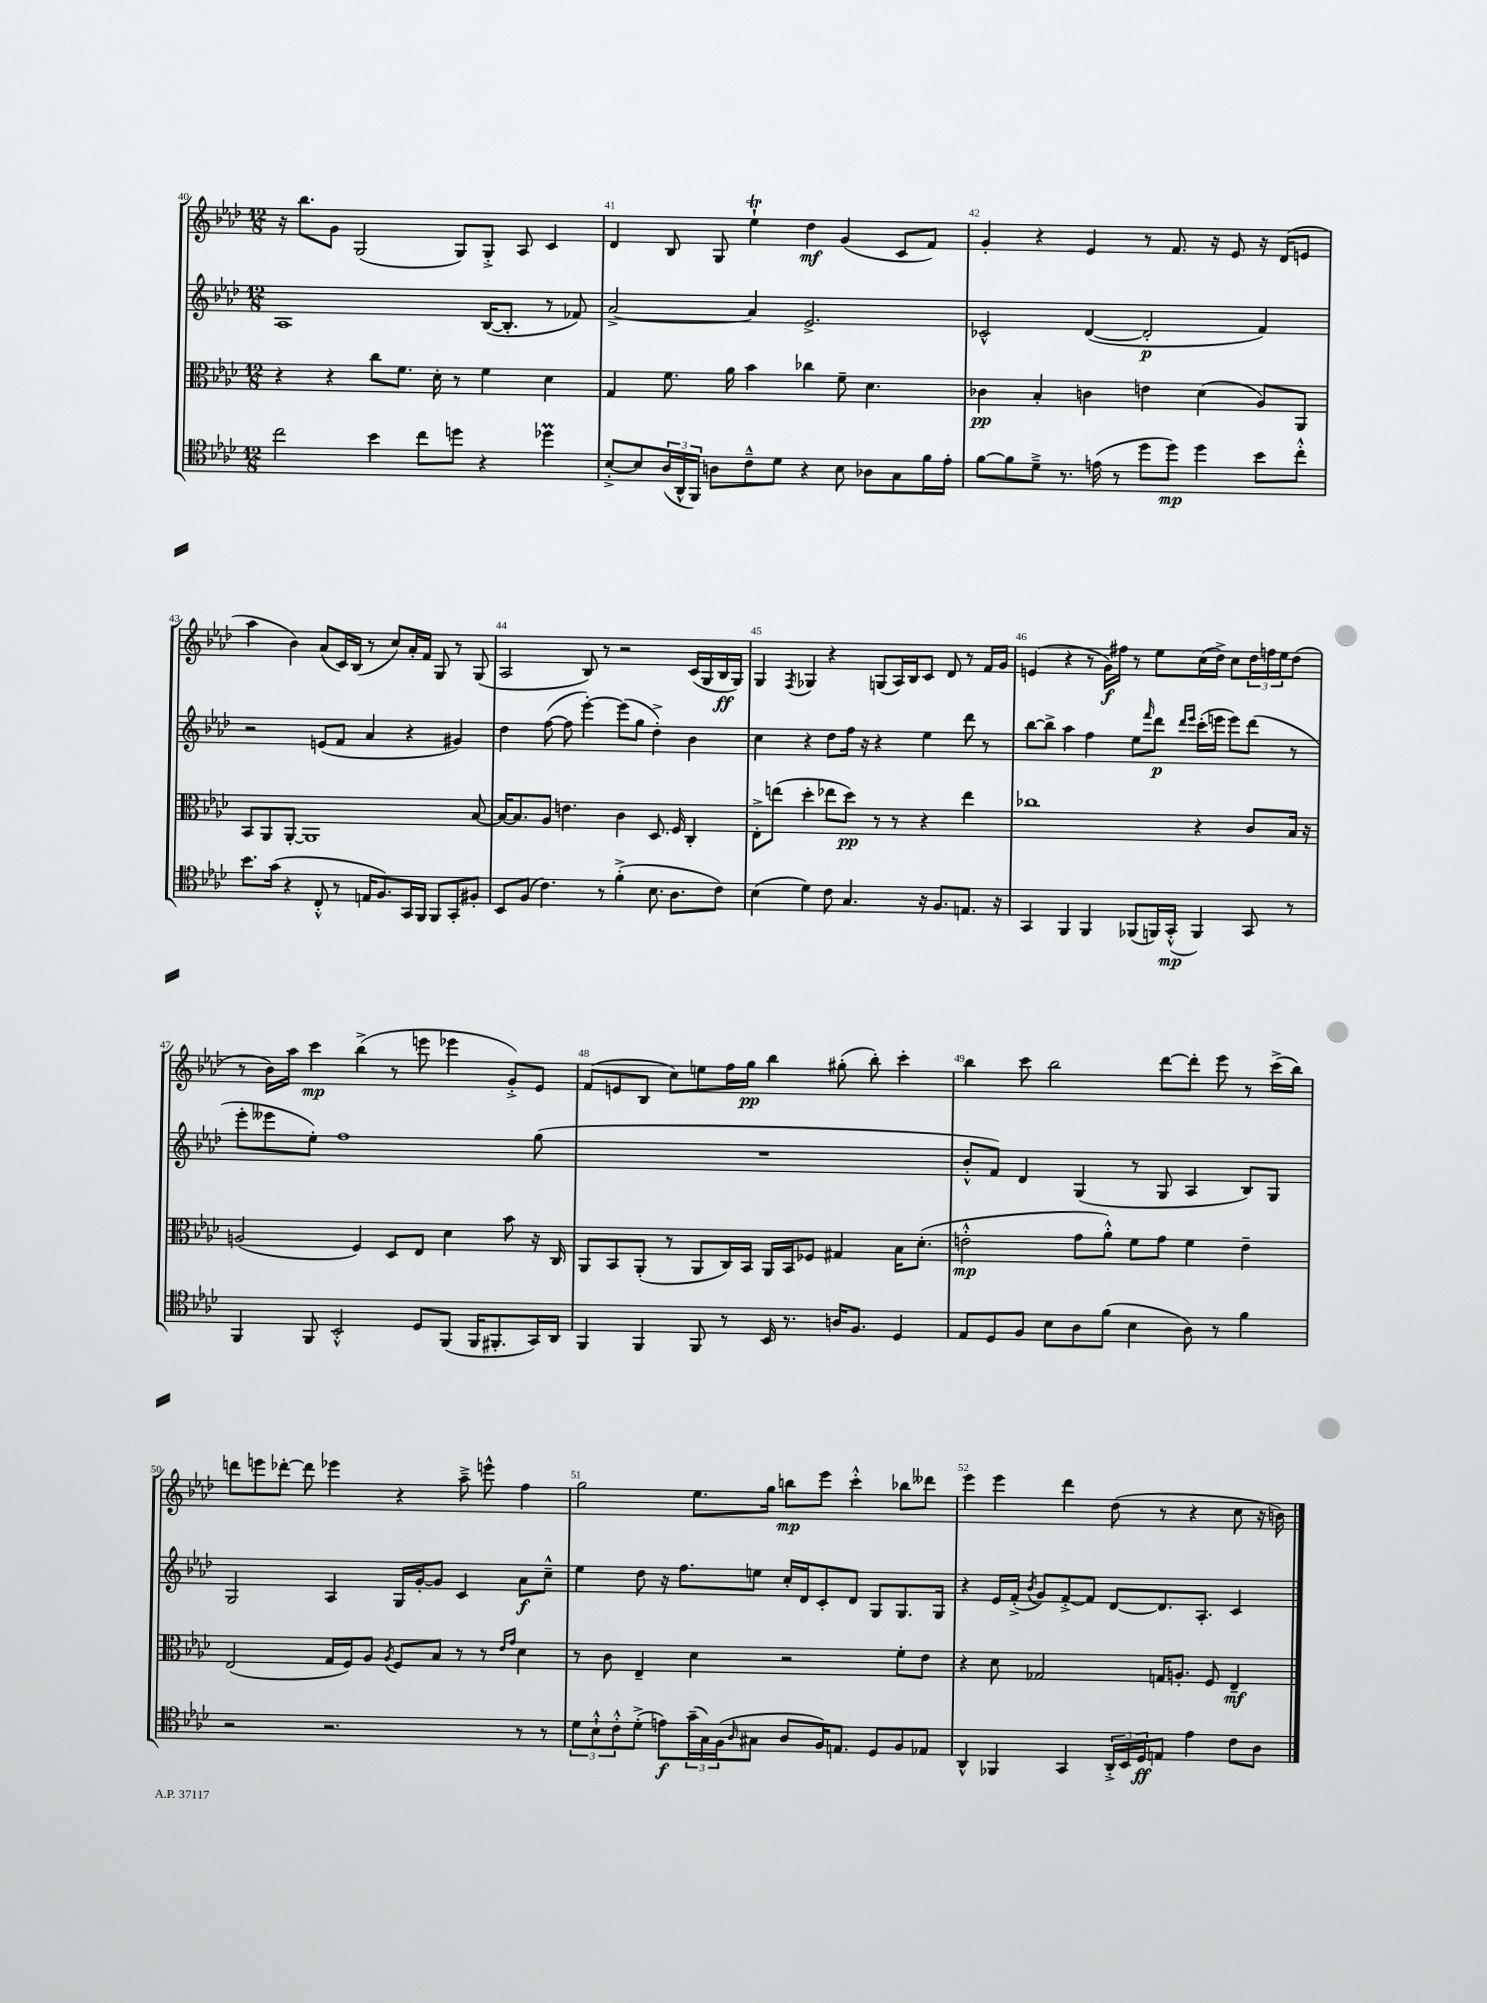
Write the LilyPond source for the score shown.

<<
\new StaffGroup <<
\new Staff = "s0" {
    \clef treble \key aes \major \numericTimeSignature \time 12/8
    r16 bes''8. g'8 g2( g8) g8-.-> aes8 c'4 |
    des'4 bes8 g8 ees''4-!\trill des''4\mf g'4( c'8 f'8) |
    g'4-. r4 ees'4 r8 f'8. r16 ees'8 r16 des'16( e'8 |
    aes''4 bes'4) aes'8( c'16) bes16( r8 c''8) aes'16-. f'16 g8 r8 g8( |
    aes2 bes8) r8 r2 c'16( g16 bes16\ff g16) |
    g4 \acciaccatura { f8 } ges4 r4 g8( aes16) bes16 c'8 des'8 r8 f'16 g'16 |
    e'4( r4 r8 g'16\f) fis''16 r8 ees''8 c''16( des''16->) c''8 \tuplet 3/2 { des''16 f''16 ees''16 } des''8( |
    r8 bes'16) aes''16 c'''4\mp bes''4->( r8 e'''8 ees'''4 g'8-.->) ees'8 |
    f'8( e'8 bes8 c''8) e''8 f''16 g''16\pp bes''4 gis''8-.( bes''8-.) c'''4-. |
    bes''4 c'''8 bes''2 des'''8~ des'''8-. ees'''8 r8 c'''16->( bes''16) |
    d'''8 e'''8 des'''8~-. des'''8 ees'''4 r4 aes''8---> e'''8-^ f''4 |
    g''2 ees''8. g''16 b''8\mp ees'''8 c'''4-.-^ bes''8 deses'''8 |
    ees'''4 ees'''4 des'''4 des''8( r8 r4 c''8 r16 b'16) \bar "|." |
}
\new Staff = "s1" {
    \clef treble \key aes \major \numericTimeSignature \time 12/8
    aes1 bes16~( bes8.-. r8 fes'8) |
    aes'2~-> aes'4 ees'2.-> |
    ces'2-^ des'4~( des'2-.\p f'4) |
    r2 e'8( f'8 aes'4 r4 gis'4) |
    des''4 f''8~( f''8 ees'''4~-.) ees'''8( g''8 des''4-.->) bes'4 |
    c''4 r4 des''8 f''16 r16 r4 ees''4 des'''8 r8 |
    bes''8~ bes''8-> aes''4 f''4 ees''8 \grace { f'''16 } des'''8\p \grace { des'''16 ees'''16 } c'''16-.( e'''16 e'''8) des'''8( r8 |
    ees'''8-. eeses'''8 ees''8-.) f''1 g''8( |
    R1. |
    bes'8-.-^ f'8) des'4 g4( r8 g8 aes4 bes8) g8 |
    g2 aes4 g16 g'16~-. g'8 c'4 aes'8\f c''8---^ |
    ees''4 des''8 r16 f''8. e''8 c''16-. des'16 c'8-. des'8 g8 g8. g16 |
    r4 ees'16 f'16-.->( \acciaccatura { bes'8 } g'8) f'8~-.-> f'8 des'8~ des'8. aes8.-. c'4 \bar "|." |
}
\new Staff = "s2" {
    \clef alto \key aes \major \numericTimeSignature \time 12/8
    r4 r4 c''8 f'8. des'16-. r8 f'4 des'4 |
    g4 f'8. aes'16 bes'4 ces''4 f'8-- des'4. |
    ces'4\pp bes4-. c'4 e'4 des'4( aes8) aes,8 |
    bes,8 aes,8 aes,8~-. aes,1 bes8~ |
    bes16~ bes8. aes8 e'4. c'4 des8. f16 c4-. |
    ees8-.-> e''8( des''4-. ees''8 des''8\pp) r8 r8 r4 ees''4 |
    ces''1 r4 c'8 bes16 r16 |
    a2( f4) des8 ees8 des'4 bes'8 r16 c16 |
    aes,8 bes,8 aes,8-.( r8 aes,8 c16) bes,16 aes,16 bes,16 fes8 gis4 bes16 des'8.-.( |
    e'2-.-^\mp g'8 aes'8-.-^) f'8 g'8 f'4 e'4-- |
    ees2( g16 f16) aes8 \acciaccatura { aes8 } f8 bes8 r8 r8 \grace { ees'16 g'16 } des'4 |
    r8 c'8 ees4-- des'4 r2 f'8-. ees'8 |
    r4 des'8 ges2 g16 a8.-. f8 ees4--\mf \bar "|." |
}
\new Staff = "s3" {
    \clef tenor \key aes \major \numericTimeSignature \time 12/8
    c''2 bes'4 c''8 d''8 r4 des''4\prall |
    bes8~-.-> bes8 \tuplet 3/2 { aes16( aes,16-^ f,16) } a8 c'8---^ des'8 r4 bes8 aes8 g8 f'16 ees'16-. |
    f'8~ f'8 des'8---> r8. e'16( r8 des''8 des''8\mp) des''4 bes'8 c''8-.-^ |
    bes'8. g'16( r4 c8-.-^ r8 e16 f8.) g,16 f,16 f,8 g,8-. fis8-. |
    bes,8 f8( c'4.) r8 f'4-.->( bes8. aes8. c'8) |
    bes4( des'4) c'8 g4. r16 f8. e8. r16 |
    g,4 f,4 f,4 fes,8( f,16) g,16-.-^\mp( f,4) g,8 r8 |
    f,4 f,8 bes,2-.-^ des8 f,8( f,16 fis,8.-. g,16) aes,16 |
    f,4 f,4 f,8 r8 bes,16 r8. a16 f8. des4 |
    ees8 des8 f8 bes8 aes8 f'8( bes4 aes8) r8 f'4 |
    r2 r2. r8 r8 |
    \tuplet 3/2 { des'8 bes8-!-^ c'8-.-^ } des'8-.->( e'8\f) \tuplet 3/2 { g'16--( g16) f16( } \grace { aes16 } gis8 aes8 f16) e8. des8 f8 ees8 |
    aes,4-^ fes,4 g,4 \tuplet 3/2 { aes,16-.-> bes,16 des16\ff } e8 ees'4 c'8 aes8 \bar "|." |
}
>>
>>
\layout { \context { \Score currentBarNumber = #40 \override BarNumber.break-visibility = ##(#f #t #t) barNumberVisibility = #all-bar-numbers-visible } }
